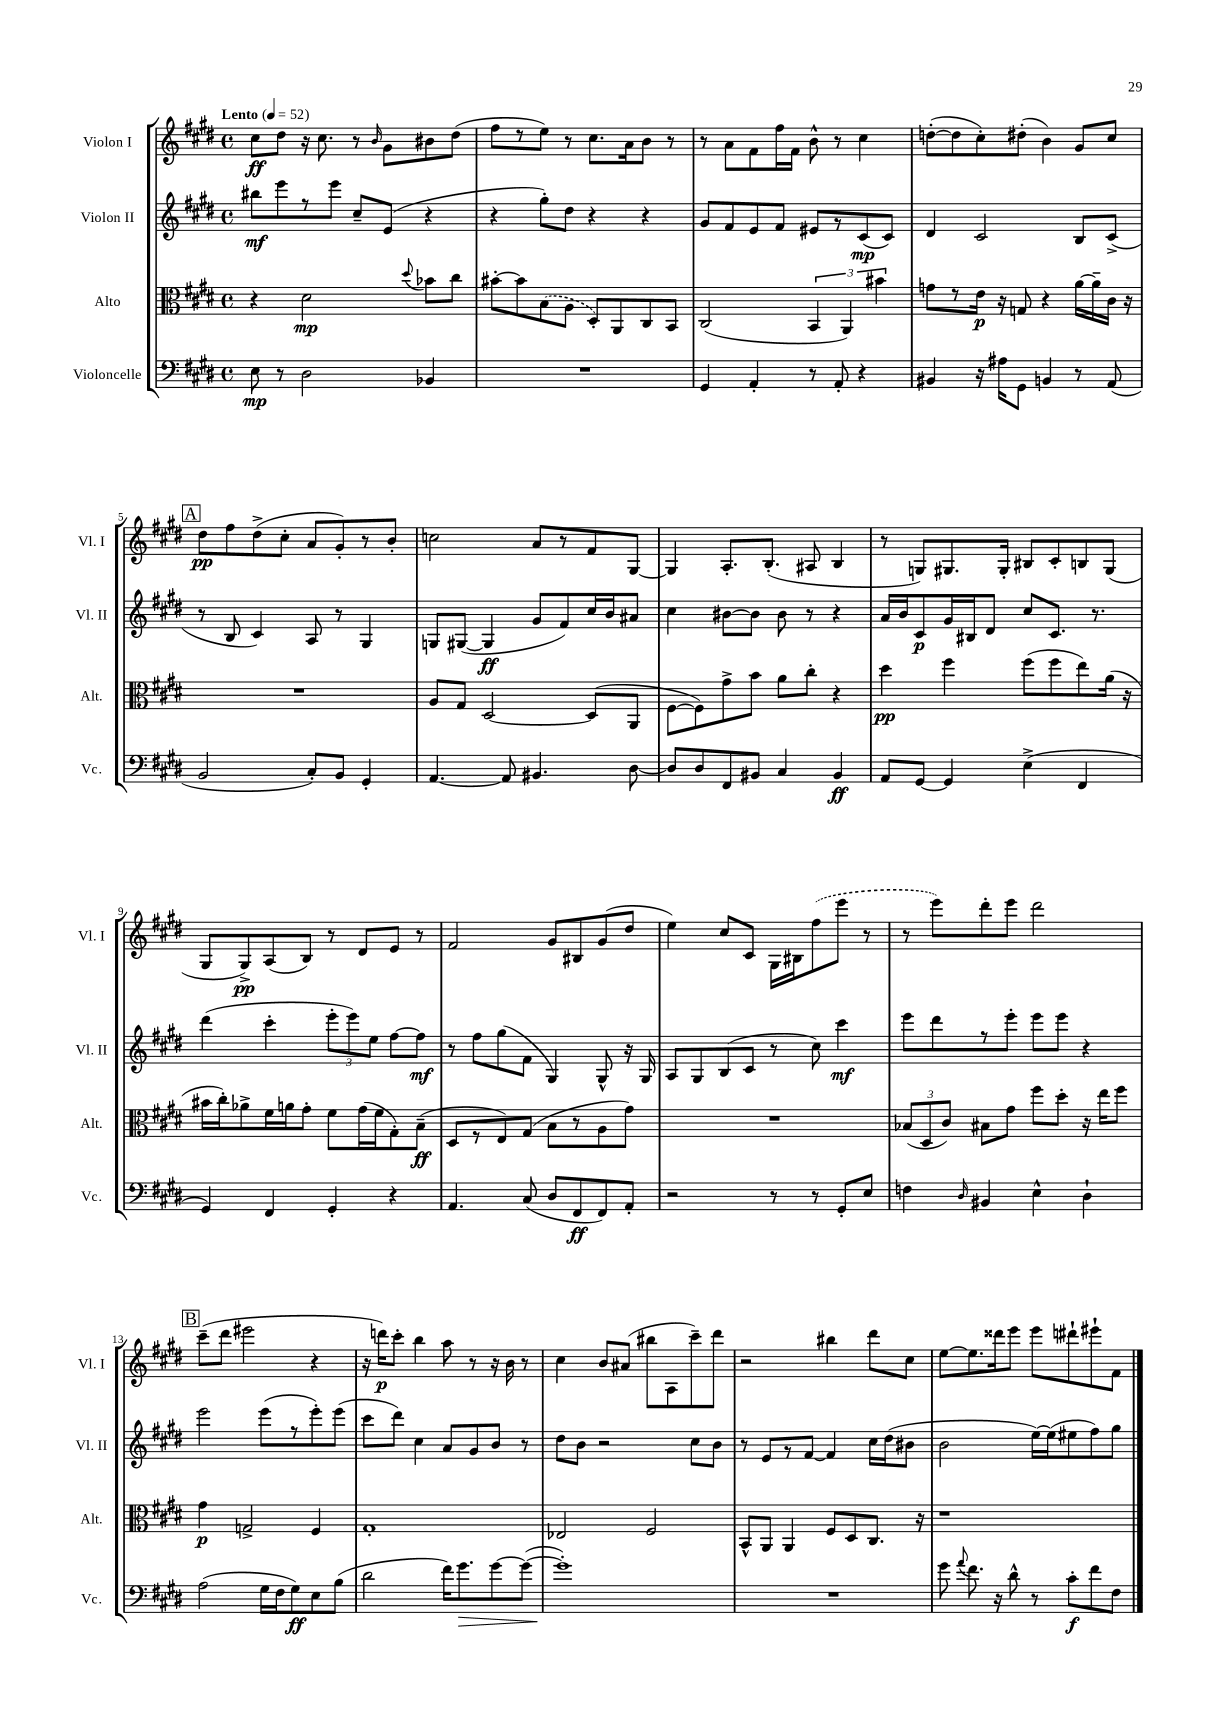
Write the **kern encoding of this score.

**kern	**dynam	**kern	**dynam	**kern	**dynam	**kern	**dynam
*part4	*part4	*part3	*part3	*part2	*part2	*part1	*part1
*staff4	*staff4	*staff3	*staff3	*staff2	*staff2	*staff1	*staff1
*I"Violoncelle	*	*I"Alto	*	*I"Violon II	*	*I"Violon I	*
*I'Vc.	*	*I'Alt.	*	*I'Vl. II	*	*I'Vl. I	*
*clefF4	*	*clefC3	*	*clefG2	*	*clefG2	*
*k[f#c#g#d#]	*	*k[f#c#g#d#]	*	*k[f#c#g#d#]	*	*k[f#c#g#d#]	*
*M4/4	*	*M4/4	*	*M4/4	*	*M4/4	*
*met(c)	*	*met(c)	*	*met(c)	*	*met(c)	*
*MM52	*	*MM52	*	*MM52	*	*MM52	*
=1	=1	=1	=1	=1	=1	=1	=1
!	!	!	!	!	!	!LO:TX:a:B:t=Lento	!
8E\	mp	4r	.	8bb#X\L	mf	8cc#\L	ff
8r	.	.	.	8eee\	.	8dd#\J	.
2D#\	.	2d#\	mp	8r	.	16r	.
.	.	.	.	.	.	8.cc#\	.
.	.	.	.	8eee\J	.	.	.
.	.	.	.	8cc#~/L	.	8r	.
.	.	.	.	.	.	16qqb/	.
.	.	.	.	(8e/J	.	8g#\L	.
.	.	8qqdd#/	.	.	.	.	.
4BB-X/	.	8b-X\L	.	4r	.	8b#X\	.
.	.	8cc#\J	.	.	.	(8dd#\J	.
=2	=2	=2	=2	=2	=2	=2	=2
1r	.	[8b#X'\L	.	4r	.	8ff#\L	.
.	.	8b#\]	.	.	.	8r	.
.	.	(8B\	.	8gg#'\L)	.	8ee\J)	.
.	.	8A\J	.	8dd#\J	.	8r	.
.	.	8D#'/L)	.	4r	.	8.cc#\L	.
.	.	8AA/	.	.	.	.	.
.	.	.	.	.	.	16a\k	.
.	.	8C#/	.	4r	.	8b\J	.
.	.	8BB/J	.	.	.	8r	.
=3	=3	=3	=3	=3	=3	=3	=3
4GG#/	.	(2C#/	.	8g#/L	.	8r	.
.	.	.	.	8f#/	.	8a\L	.
4AA'/	.	.	.	8e/	.	8f#\	.
.	.	.	.	8f#/J	.	16ff#\L	.
.	.	.	.	.	.	16f#\JJ	.
8r	.	6BB/	.	8e#X/L	.	8b^^\	.
8AA'/	.	.	.	8r	.	8r	.
.	.	6AA/)	.	.	.	.	.
4r	.	.	.	(8c#/	mp	4cc#\	.
.	.	6b#X\	.	.	.	.	.
.	.	.	.	8c#/J)	.	.	.
=4	=4	=4	=4	=4	=4	=4	=4
4BB#X/	.	8gn\L	.	4d#/	.	([8ddn'\L	.
.	.	8r	.	.	.	8dd\]	.
16r	.	16e\Jk	p	2c#/	.	8cc#'\)	.
16A#X\KL	.	16r	.	.	.	.	.
8GG#\J	.	8Gn/	.	.	.	(8dd#X'\J	.
4BBn/	.	4r	.	.	.	4b\)	.
8r	.	[16a\LL	.	8B/L	.	8g#/L	.
.	.	16a~\]	.	.	.	.	.
(8AA/	.	16c#\JJ	.	(8c#^/J	.	8cc#/J	.
.	.	16r	.	.	.	.	.
!!LO:LB:g=z
!!LO:REH:place=s1:t=A
=5	=5	=5	=5	=5	=5	=5	=5
2BB/	.	1r	.	8r	.	8dd#\L	pp
.	.	.	.	8B/	.	8ff#\	.
.	.	.	.	4c#/)	.	(8dd#^\	.
.	.	.	.	.	.	8cc#'\J	.
8C#'/L)	.	.	.	8A/	.	8a/L	.
8BB/J	.	.	.	8r	.	8g#'/)	.
4GG#'/	.	.	.	4G#/	.	8r	.
.	.	.	.	.	.	8b'/J	.
=6	=6	=6	=6	=6	=6	=6	=6
[4.AA/	.	8A/L	.	8Gn/L	.	2ccn\	.
.	.	8G#/J	.	([8G#X/J	.	.	.
.	.	[2D#/	.	4G#/]	ff	.	.
8AA/]	.	.	.	.	.	.	.
4.BB#X/	.	.	.	8g#/L	.	8a/L	.
.	.	.	.	8f#/)	.	8r	.
.	.	(8D#/L]	.	16cc#/L	.	8f#/	.
.	.	.	.	16b/J	.	.	.
[8D#\	.	8AA/J	.	8a#X/J	.	[8G#/J	.
=7	=7	=7	=7	=7	=7	=7	=7
8D#/L]	.	[8F#\L	.	4cc#\	.	4G#/]	.
8D#/	.	8F#\])	.	.	.	.	.
8FF#/	.	8g#^\	.	[8b#X\L	.	8.A'/L	.
8BB#X/J	.	8b\J	.	8b#\J]	.	.	.
.	.	.	.	.	.	(8.B'/J	.
4C#/	.	8a\L	.	8b#\	.	.	.
.	.	8cc#'\J	.	8r	.	8A#X/	.
4BB#/	ff	4r	.	4r	.	4B/	.
=8	=8	=8	=8	=8	=8	=8	=8
8AA/L	.	4dd#\	pp	16a/LL	.	8r	.
.	.	.	.	16b/J	.	.	.
[8GG#/J	.	.	.	8c#/	p	8Gn/L)	.
4GG#/]	.	4ff#\	.	16g#/L	.	8.G#X/	.
.	.	.	.	16B#X/J	.	.	.
.	.	.	.	8d#/J	.	.	.
.	.	.	.	.	.	16G#'/Jk	.
(4E^\	.	(8ff#\L	.	8cc#/L	.	8B#X/L	.
.	.	8ff#\	.	8.c#/J	.	8c#'/	.
4FF#/	.	8ee\)	.	.	.	8Bn/	.
.	.	.	.	8.r	.	.	.
.	.	(16a\Jk	.	.	.	(8G#/J	.
.	.	16r	.	.	.	.	.
!!LO:LB:g=z
=9	=9	=9	=9	=9	=9	=9	=9
4GG#/)	.	16b#X\LL	.	(4ddd#\	.	8G#/L	.
.	.	16cc#'\J)	.	.	.	.	.
.	.	8a-X^\	.	.	.	8G#^/)	pp
4FF#/	.	16f#\L	.	4ccc#'\	.	(8A/	.
.	.	16an\J	.	.	.	.	.
.	.	8g#'\J	.	.	.	8B/J)	.
4GG#'/	.	8f#\L	.	12eee'\L	.	8r	.
.	.	.	.	12eee\)	.	.	.
.	.	(16g#\L	.	.	.	8d#/L	.
.	.	.	.	12ee\J	.	.	.
.	.	16f#\J	.	.	.	.	.
4r	.	8G#'\)	.	[8ff#\L	.	8e/J	.
.	.	(8B~\J	ff	8ff#\J]	mf	8r	.
=10	=10	=10	=10	=10	=10	=10	=10
4.AA/	.	8D#/L	.	8r	.	2f#/	.
.	.	8r	.	8ff#\L	.	.	.
.	.	8E/)	.	(8gg#\	.	.	.
(8C#/	.	(8G#/J	.	8f#\J	.	.	.
8D#/L	.	8B\L	.	4G#/)	.	8g#/L	.
8FF#/	ff	8r	.	.	.	8B#X/	.
8FF#/)	.	8A\	.	8G#^^/	.	(8g#/	.
8AA'/J	.	8g#\J)	.	16r	.	8dd#/J	.
.	.	.	.	16G#/	.	.	.
=11	=11	=11	=11	=11	=11	=11	=11
2r	.	1r	.	8A/L	.	4ee\)	.
.	.	.	.	8G#/	.	.	.
.	.	.	.	(8B/	.	8cc#/L	.
.	.	.	.	8c#/J	.	8c#/J	.
8r	.	.	.	8r	.	16G#\LL	.
.	.	.	.	.	.	16B#X\J	.
8r	.	.	.	8cc#\)	.	(8ff#\	.
8GG#'/L	.	.	.	4ccc#\	mf	8eee\J	.
8E/J	.	.	.	.	.	8r	.
=12	=12	=12	=12	=12	=12	=12	=12
4Fn\	.	(12B-X/L	.	8eee\L	.	8r	.
.	.	12D#/	.	.	.	.	.
.	.	.	.	8ddd#\	.	8eee\L)	.
.	.	12c#/J)	.	.	.	.	.
16qqD#/	.	.	.	.	.	.	.
4BB#X/	.	8B#X\L	.	8r	.	8ddd#'\	.
.	.	8g#\J	.	8eee'\J	.	8eee\J	.
4E^^\	.	8ff#\L	.	8eee\L	.	2ddd#\	.
.	.	8dd#'\J	.	8eee\J	.	.	.
4D#`\	.	16r	.	4r	.	.	.
.	.	16ee\KL	.	.	.	.	.
.	.	8ff#\J	.	.	.	.	.
!!LO:LB:g=z
!!LO:REH:place=s1:t=B
=13	=13	=13	=13	=13	=13	=13	=13
(2A\	.	4g#\	p	2eee\	.	(8ccc#~\L	.
.	.	.	.	.	.	8ddd#\J	.
.	.	2Gn^/	.	.	.	2eee#X\	.
16G#\LL	.	.	.	(8eee\L	.	.	.
16F#\J	.	.	.	.	.	.	.
8G#\)	ff	.	.	8r	.	.	.
8E\	.	4F#/	.	8eee'\)	.	4r	.
(8B\J	.	.	.	(8eee\J	.	.	.
=14	=14	=14	=14	=14	=14	=14	=14
2d#\	.	1G#'	.	8ccc#\L	.	16r	.
.	.	.	.	.	.	16dddn\KL)	p
.	.	.	.	8ddd#\J)	.	8ccc#'\J	.
.	.	.	.	4cc#\	.	4bb\	.
16f#\KL)	.	.	.	8a/L	.	8aa\	.
!	!LO:HP:b	!	!	!	!	!	!
8.g#\	>	.	.	.	.	.	.
.	.	.	.	8g#/	.	8r	.
[8g#\	.	.	.	8b/J	.	16r	.
.	.	.	.	.	.	16b\	.
(8g#\J_	.	.	.	8r	.	8r	.
=15	=15	=15	=15	=15	=15	=15	=15
1g#'])	.	2E-X/	.	8dd#\L	.	4cc#\	.
.	.	.	.	8b\J	.	.	.
.	.	.	.	2r	.	8b/L	.
.	.	.	.	.	.	(8a#X/J	.
.	.	2F#/	.	.	.	8bb#X\L	.
.	.	.	.	.	.	8A\	.
.	.	.	.	8cc#\L	.	8ccc#~\)	.
.	.	.	.	8b\J	.	8ddd#\J	.
.	]	.	.	.	.	.	.
=16	=16	=16	=16	=16	=16	=16	=16
1r	.	8BB^^/L	.	8r	.	2r	.
.	.	8AA/J	.	8e/L	.	.	.
.	.	4AA/	.	8r	.	.	.
.	.	.	.	[8f#/J	.	.	.
.	.	8F#/L	.	4f#/]	.	4bb#X\	.
.	.	8D#/	.	.	.	.	.
.	.	8.C#/J	.	16cc#\LL	.	8ddd#\L	.
.	.	.	.	(16dd#\J	.	.	.
.	.	.	.	8b#X\J	.	8cc#\J	.
.	.	16r	.	.	.	.	.
=17	=17	=17	=17	=17	=17	=17	=17
8g#\	.	1r	.	2b\	.	[8ee\L	.
8qqa/	.	.	.	.	.	.	.
8.f#\	.	.	.	.	.	8.ee\]	.
16r	.	.	.	.	.	16ddd##X\k	.
8d#^^\	.	.	.	.	.	8eee\J	.
8r	.	.	.	[16ee\LL)	.	8eee\L	.
.	.	.	.	(16ee\J]	.	.	.
8c#'\L	f	.	.	8ee#X\	.	8ddd#X`\	.
8f#\	.	.	.	8ff#\)	.	8eee#X`\	.
8F#\J	.	.	.	8gg#\J	.	8f#\J	.
==	==	==	==	==	==	==	==
*-	*-	*-	*-	*-	*-	*-	*-
